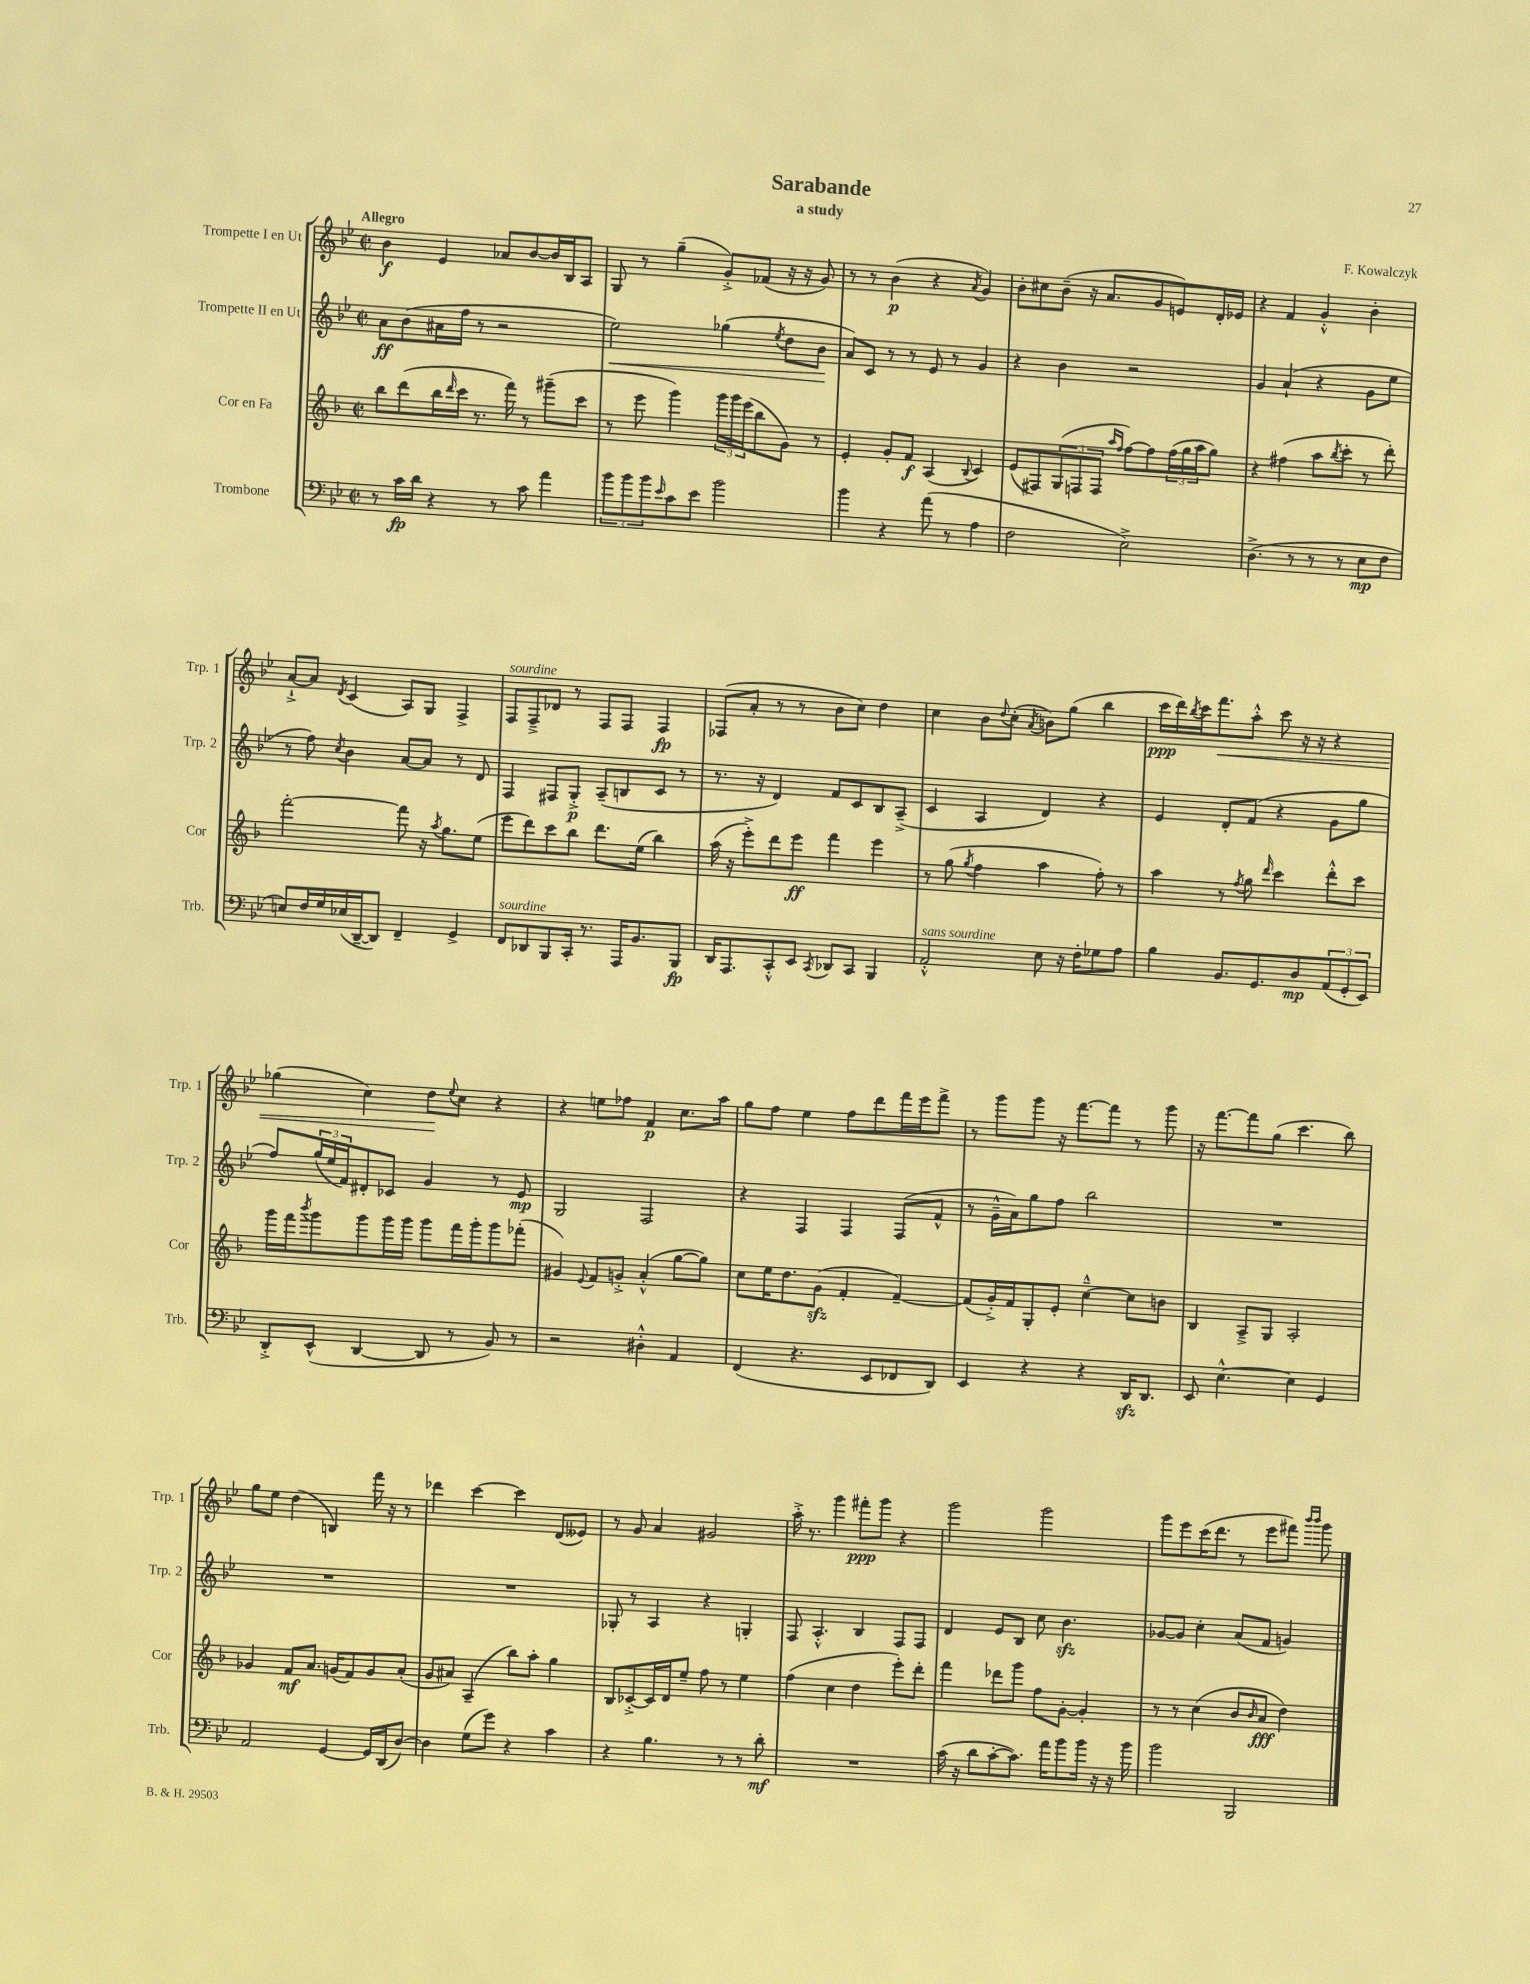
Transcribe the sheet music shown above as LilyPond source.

\header { title = "Sarabande" composer = "F. Kowalczyk" subtitle = "a study" }
<<
\new StaffGroup <<
\new Staff = "s0" \with { instrumentName = "Trompette I en Ut" shortInstrumentName = "Trp. 1" } {
    \clef treble \key bes \major \defaultTimeSignature \time 2/2 \tempo "Allegro"
    bes'4\f ees'4 aes'8 bes'8~ bes'16 bes16 a8 |
    g8 r8 g''4--( g'8-.->) fes'8( r16 r16 g'8) |
    r8 r8 bes'4\p( r4 \acciaccatura { a'8 } g'4) |
    bes'8-. cis''8 bes'8--( r16 a'8. g'8 e'8) d'16-. ees'16 |
    r4 f'4 g'4-.-^ bes'4-. |
    a'8~-!-> a'8 \acciaccatura { d'8 } c'4( a8) g8 f4-> |
    f8^\markup { \italic "sourdine" } f8---> des'8 r8 f8 f8 f4\fp |
    fes8( a'8-. r8 r8 bes'8 c''8) d''4 |
    c''4 bes'8 \appoggiatura { d''8 } c''8-.( \acciaccatura { a'8 } b'8) g''8( bes''4 |
    c'''16\ppp d'''16) \acciaccatura { bes''8 } c'''16 f'''8.\< a''8-.-^ c'''8 r16 r16 r4 |
    ges''4( c''4) d''8\! \appoggiatura { ees''8 } c''8 r4 |
    r4 e''8 fes''8 f'4\p c''8. a''16 |
    g''8 f''8 ees''4 f''8 d'''8 f'''16 ees'''16 f'''8-> |
    r8 g'''8 g'''8 r16 f'''8.~ f'''8 r8 g'''8 |
    r16 f'''8.~ f'''8 g''8( c'''4. bes''8) |
    g''8 ees''8 d''4( b4) f'''16 r16 r8 |
    des'''4 c'''4~ c'''4 d'8( eeses'8) |
    r8 g'8 a'4 gis'2 |
    a''16-.-> r8. g'''4 fis'''8-.\ppp g'''8 r4 |
    g'''2 g'''2 |
    g'''8 ees'''8 c'''16( d'''8. r8 ees'''8 fis'''8) \grace { bes'''16 bes'''16 } g'''8 \bar "|." |
}
\new Staff = "s1" \with { instrumentName = "Trompette II en Ut" shortInstrumentName = "Trp. 2" } {
    \clef treble \key bes \major \defaultTimeSignature \time 2/2
    a'8\ff bes'8( ais'16 f''16 r8 r2 |
    ees''2\<) ges''4( \acciaccatura { ees''8 } d''8 bes'8\! |
    a'8) c'8 r8 r8 ees'8 r8 g'4 |
    r4 bes'4 r2 |
    g'4 a'4-!( r4 g'8 ees''8 |
    r8 f''8) \acciaccatura { c''8 } bes'4 a'8~ a'8 r8 d'8 |
    f4 fis8 g8-.->\p a8--( b8 c'8 r8 |
    r8. r16 d'4) f'8 c'8 bes8 a8--->( |
    c'4 a4 d'4) r4 |
    ees'4 d'8-. f'8( r4 g'8 g''8 |
    f''8) \tuplet 3/2 { g''16( ees''16 f'16) } dis'8-. ces'8 g'4 r8 ees'8\mp |
    g2 f2 |
    r4 f4 f4 f8( f'8-^ |
    r8 g'16---^ a'16) g''8 f''8 bes''2 |
    R1 |
    R1 |
    R1 |
    ges8-. r8 a4 r4 g4-. |
    f8 a4.-.-^ bes4 f8 f8 |
    d'4 ees'8 bes8 c''8 bes'4.\sfz |
    ges'8~ ges'8 c''4-. a'8( f'8 g'4) \bar "|." |
}
\new Staff = "s2" \with { instrumentName = "Cor en Fa" shortInstrumentName = "Cor" } {
    \clef treble \key f \major \defaultTimeSignature \time 2/2
    bes''8 d'''8( bes''16 \grace { d'''16 } c'''16 r8. f'''16) r8 gis'''8--( c'''8 |
    r8 e'''8 g'''4) \tuplet 3/2 { g'''16 g'''16 e'''16( } bes''8 g'8) r8 |
    e'4-. g'8-. f'8\f a4( \appoggiatura { bes8 } c'4) |
    e'8( fis8) \tuplet 3/2 { g8( f8 f8 } \grace { a''16 f''16 } f''8~) f''8 \tuplet 3/2 { f''16( g''16 a''16 } g''8) |
    r4 fis''4( a''8 \acciaccatura { bes''8 } c'''8-. r8 d'''8-.) |
    f'''2~-. f'''8 r16 \acciaccatura { a''8 } g''8. e''8( |
    e'''8 d'''8) c'''8 bes''8 d'''8. e''16( bes''4) |
    a''16( r16 e'''8-.->) d'''8 e'''8\ff f'''4 e'''4 |
    r8 g''8( \acciaccatura { g''8 } f''4 a''4 f''8-.) r8 |
    a''4 r8 \acciaccatura { f''8 } g''8 \grace { d'''16 } c'''4 d'''8-.-^ c'''8 |
    g'''16 f'''16 \acciaccatura { bes'''8 } g'''8 g'''8 g'''16 g'''16 g'''8 f'''16 g'''16-. g'''8 fes'''8-.( |
    gis'4) \appoggiatura { e'8 } f'8 g'8-.-> a'4-.-^( g''8~ g''8) |
    c''8 e''16 d''8. g'8\sfz( f'4-. f'4~--) |
    f'8( g'16-.->) f'16 g8-. e'8-. c''4~---^ c''8 b'8 |
    bes4 a8---> g8 a2-. |
    ges'4 f'8\mf a'8. g'16( f'8) g'8 a'8-.( |
    g'8 ais'8) a4--( bes''8) a''8-. g''4 |
    bes8 ces'8~-.-> ces'16 d'16 e''8-- f''8 r8 e''4 |
    f''4( c''4 d''4 e'''8-.) d'''8-. |
    f'''4 des'''8 g'''8 f''8 g'8~-. g'4-. |
    r8 r8 c''4( bes'8 \grace { bes'16 } a'8\fff d''4) \bar "|." |
}
\new Staff = "s3" \with { instrumentName = "Trombone" shortInstrumentName = "Trb." } {
    \clef bass \key bes \major \defaultTimeSignature \time 2/2
    r8 c'16\fp d'16 r4 r8 c'8 a'4 |
    \tuplet 3/2 { bes'8 bes'8 bes'8 } \grace { ees'16 } c'8 ees'8 bes'2 |
    bes'4 r4 a'8( r8 a4 |
    f2 ees2->) |
    d4.->( r8 r8 r8 ees8\mp f8 |
    e8) f16 g16 ees16( d,16~-- d,8) f,4-- g,4-> |
    f,8^\markup { \italic "sourdine" } des,8 bes,,8 c,16-. r8. a,,16 bes,8. bes,,8\fp |
    d,16 a,,8. c,8-.-^ ees,8 \acciaccatura { c,8 } des,8 c,8 bes,,4 |
    a,2-.-^^\markup { \italic "sans sourdine" } ees8 r16 f16-. ges8 a8 |
    bes4 bes,8. g,8. d8\mp \tuplet 3/2 { a,8( g,8-. ees,8) } |
    d,8-.-> ees,8-^( d,4~ d,8 r8 bes,8) r8 |
    r2 dis4-.-^ a,4 |
    f,4( r4. ees,8 fes,8 d,8) |
    ees,4 r4 r4 d,16\sfz d,8. |
    ees,8 ees4.~-^ ees4 g,4 |
    a,2 g,4~ g,16 d,16( d8~) |
    d4 g8( g'8) r4 c'4 |
    r4 bes4. r8 r8 d'8-.\mf |
    R1 |
    c'16( r16 d'8 c'8~-. c'8.) a'16 bes'8 bes'16 r16 r16 bes'16 |
    bes'2 bes,,2 \bar "|." |
}
>>
>>
\layout { \context { \Score \remove "Bar_number_engraver" } }
